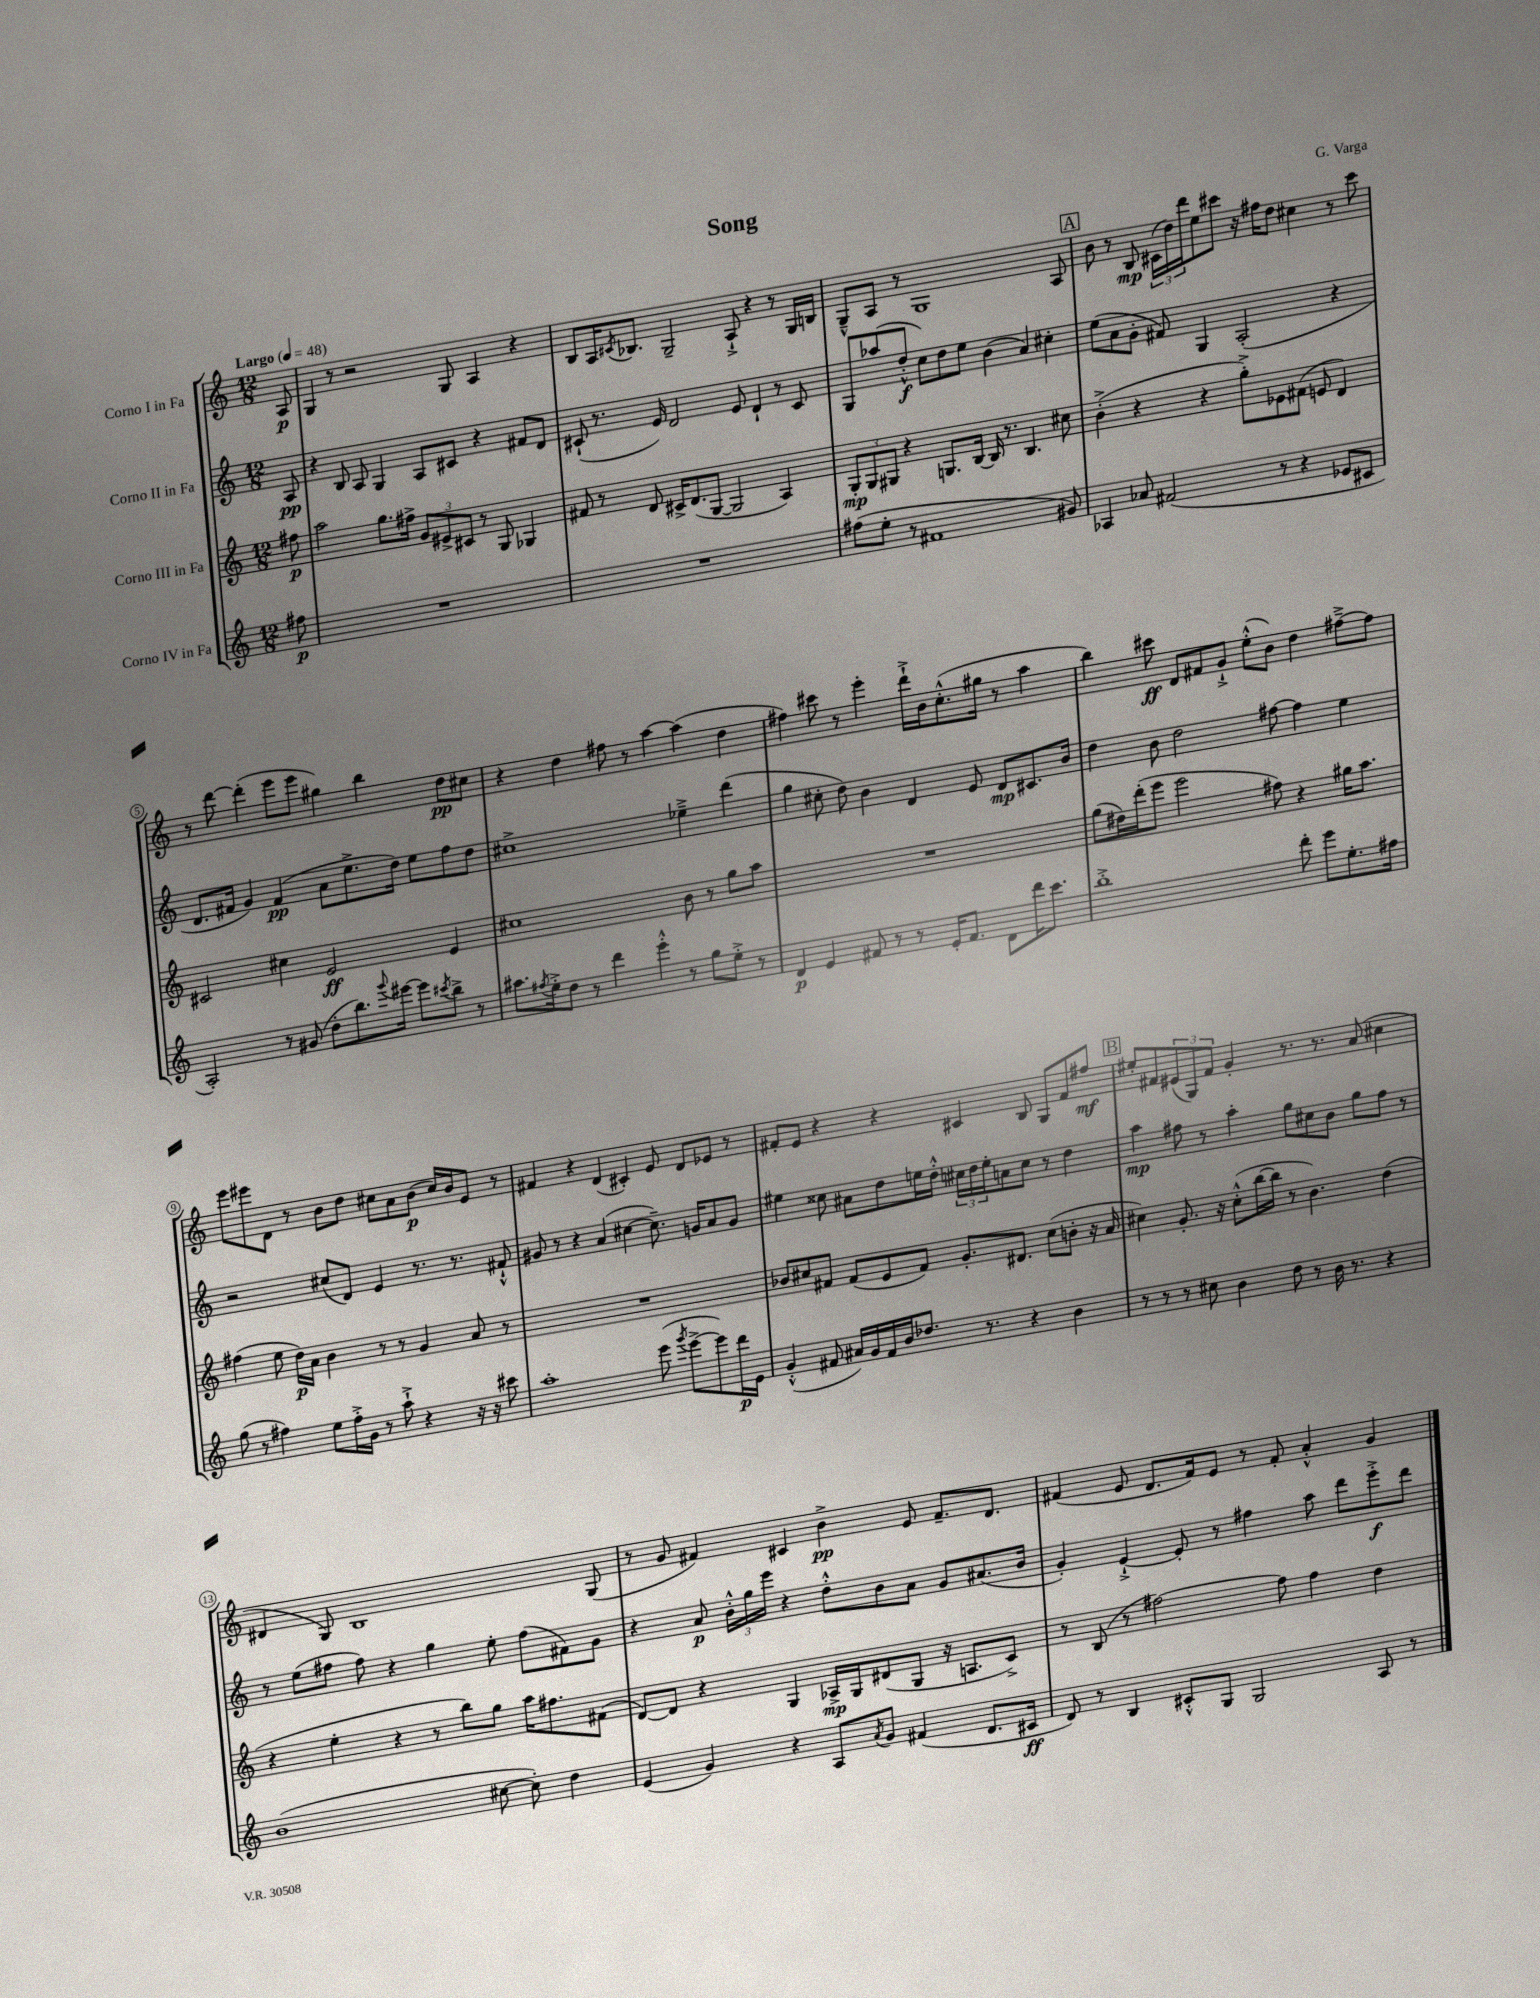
\header { title = "Song" composer = "G. Varga" }
<<
\new StaffGroup <<
\new Staff = "s0" \with { instrumentName = "Corno I in Fa" } {
    \clef treble \key c \major \numericTimeSignature \time 12/8 \partial 8 \tempo "Largo" 4 = 48
    a8\p |
    g4 r8 r2 g8 a4 r4 |
    b8 a16 \acciaccatura { cis'8 } bes8. g2-- a8-!-> r4 r8 g16 b16 |
    g8---^ a8 r8 g1 a8 |
    \mark \markup { \box "A" } b'8 r8 b8\mp \tuplet 3/2 { cis'16( d''16) d'''16 } e''8 cis'''8 r16 fis''16 d''8 cis''4 r8 cis'''8 |
    r8 d'''8~ d'''4-.( e'''8 e'''8 gis''4) b''4 d''8\pp cis''8 |
    r4 d''4 fis''8 r8 a''4~ a''4( d''4 |
    fis''4) cis'''8 r8 e'''4-. d'''16-!-> b'16 c''8.-.-^( gis''16 r8 a''4 |
    b''4) cis'''8\ff d'8 fis'8 g'8-!-> e''8-.-^( b'8) d''4 fis''8~---> fis''8 |
    e'''8 eis'''8 d'8 r8 b'8 d''8 cis''8 a'8 b'8\p( cis''16) b'16 e'8 r8 |
    fis'4 r4 d'4( cis'4-.) e'8 d'8 ees'8 r8 |
    fis'8-. e'8 r4 r4 cis'4 b8 g8 fis'8 fis''8\mf |
    \mark \markup { \box "B" } eis''8-. fis'8 \tuplet 3/2 { eis'8( g8) fis'8 } g'4-. r8. r8. a'8( cis''4 |
    dis'4 g8) b1 g8( |
    r8 g'8 fis'4) cis'4 b'4->\pp e'8 fis'8.-- d'8. |
    fis'4( e'8 d'8. fis'16) e'8 r8 fis'8-. a'4-.-^ g'4 \bar "|." |
}
\new Staff = "s1" \with { instrumentName = "Corno II in Fa" } {
    \clef treble \key c \major \numericTimeSignature \time 12/8 \partial 8
    a8\pp |
    r4 b8 a8 g4 a8 cis'8 r4 fis'8 d'8 |
    cis'8-!( r8. e'16) d'2 e'8 d'4-! r8 cis'8 |
    g8 aes''8( d''8-.-^\f c''8) d''8 e''8 b'4( a'4) cis''4-. |
    \mark \markup { \box "A" } e''8( a'8 g'8-. fis'8) g4 a2-.( r4 |
    d'8. fis'16 g'4) fis'4\pp( a'8 e''8.-> d''16) e''8 f''8 d''8 |
    cis''1-> ees''4---> d'''4( |
    g''4 cis''8-. d''8) b'4 d'4 e'8 d'8\mp cis'8. b'16 |
    d''4 b'8 d''2 fis''8~ fis''4 e''4 |
    r2 cis''8( d'8) e'4 r8. r8. fis'8-!-^ |
    gis'8 r8 r4 a'4( cis''4~ cis''8.--) g'16 a'8 g'8 |
    eis''4 cisis''8 ais'8 d''8 e''16 d''16-.-^ \tuplet 3/2 { cis''16 d''16 e''16-. } a'8 cis''8 r8 d''4 |
    \mark \markup { \box "B" } a''4\mp fis''8 r8 a''4-. g''8 cis''8 b'8 g''8 fis''8 r8 |
    r8 e''8( fis''8 fis''8) r4 g''4 e''8-. fis''8( fis'8) g'8 |
    r4 a'8\p \tuplet 3/2 { b'16-.-^ g''16 e'''16 } r4 d''8-.-^ b'8 a'8 g'8 ais'8.( b'16 |
    g'4-.) e'4~-!-> e'8-. r8 fis''4 a''8 d'''8 e'''8-.->\f d'''8 \bar "|." |
}
\new Staff = "s2" \with { instrumentName = "Corno III in Fa" } {
    \clef treble \key c \major \numericTimeSignature \time 12/8 \partial 8
    fis''8\p |
    a''2 g''8. fis''16-> \tuplet 3/2 { g'8 eis'8-> cis'8 } r8 g8 ges4 |
    fis'8 r8 d'8 cis'16-> d'8.( g8~ g2 a4) |
    \tuplet 3/2 { g8-.\mp g8 gis8 } r4 g8. b16~ b16 r8. b4. cis''8 |
    \mark \markup { \box "A" } b'4-.->( r4 r4 g''8-.->) ees'8 fis'8( e'8 d'4) |
    cis'2 cis''4 e'2\ff e'4 |
    cis''1 b'8 r8 g''8 a''8 |
    R1. |
    g''8( dis''16) d'''16-.( e'''8 e'''2 fis''8) r4 gis''16 a''8. |
    fis''4( e''8 d''16\p) a'16 b'4 r8 r8 g'4 a'8 r8 |
    R1. |
    bes'8 cis''8 fis'8 fis'8( e'8 fis'8) g'8.-. dis'8. cis''8( b'8-. r16 a'16 |
    \mark \markup { \box "B" } cis''4) g'8.-. r16 cis''8-.-^( b''16~ b''16 r8 b'4.) d''4( |
    r4 e''4-. r4 r8 b''8) g''8 a''16 fis''8. fis'8( |
    d'8~) d'8 r4 g4 aes16->\mp g16 dis'8( g8 r16 a8. c'8->) |
    r8 b8( r8 fis''2~) fis''8 fis''4 d''4 \bar "|." |
}
\new Staff = "s3" \with { instrumentName = "Corno IV in Fa" } {
    \clef treble \key c \major \numericTimeSignature \time 12/8 \partial 8
    fis''8\p |
    R1. |
    R1. |
    fis''8( e''8-. r8 fis'1 gis'8) |
    \mark \markup { \box "A" } aes4 aes'8 fis'2( r8 r4 ees'8 cis'8 |
    a2-.) r8 gis'8( d''8-. b''8.) \appoggiatura { g'''8 } eis'''16~ eis'''8 \acciaccatura { cis'''8 } b''8-> r8 |
    ais''8. \acciaccatura { fis''8 } e''16-.-> d''8 r8 d'''4 e'''4-.-^ r8 g''8 e''8-.-> r8 |
    d'4\p e'4 fis'8 r8 r8 e'16-. fis'8. d'8 d'''16 c'''8. |
    b''1-.-> d'''8-. e'''8 e''8.-. fis''16 |
    g''8( r8 fis''4) e''8 fis''16-.-> g'16 r8 a''8-!-> r4 r16 r16 cis'''8 |
    a''1-. e'''8( \acciaccatura { g'''8 } e'''8~-> e'''8) d'''16\p e'16 |
    g'4-.-^( fis'8 ais'16) g'16 fis'16 b'16 des''8. r8. r4 b'4 |
    \mark \markup { \box "B" } r8 r8 r8 cis''8 b'4 d''8 r8 b'16 r8. r4 |
    b'1( cis''8~ cis''8-.) d''4 |
    e'4( g'4) r4 a8 \acciaccatura { a'8 } g'8 fis'4( d'8. cis'16\ff |
    d'8) r8 b4 cis'8-.-^ g8 g2 a8 r8 \bar "|." |
}
>>
>>
\layout { \context { \Score \override BarNumber.stencil = #(make-stencil-circler 0.1 0.3 ly:text-interface::print) } }
